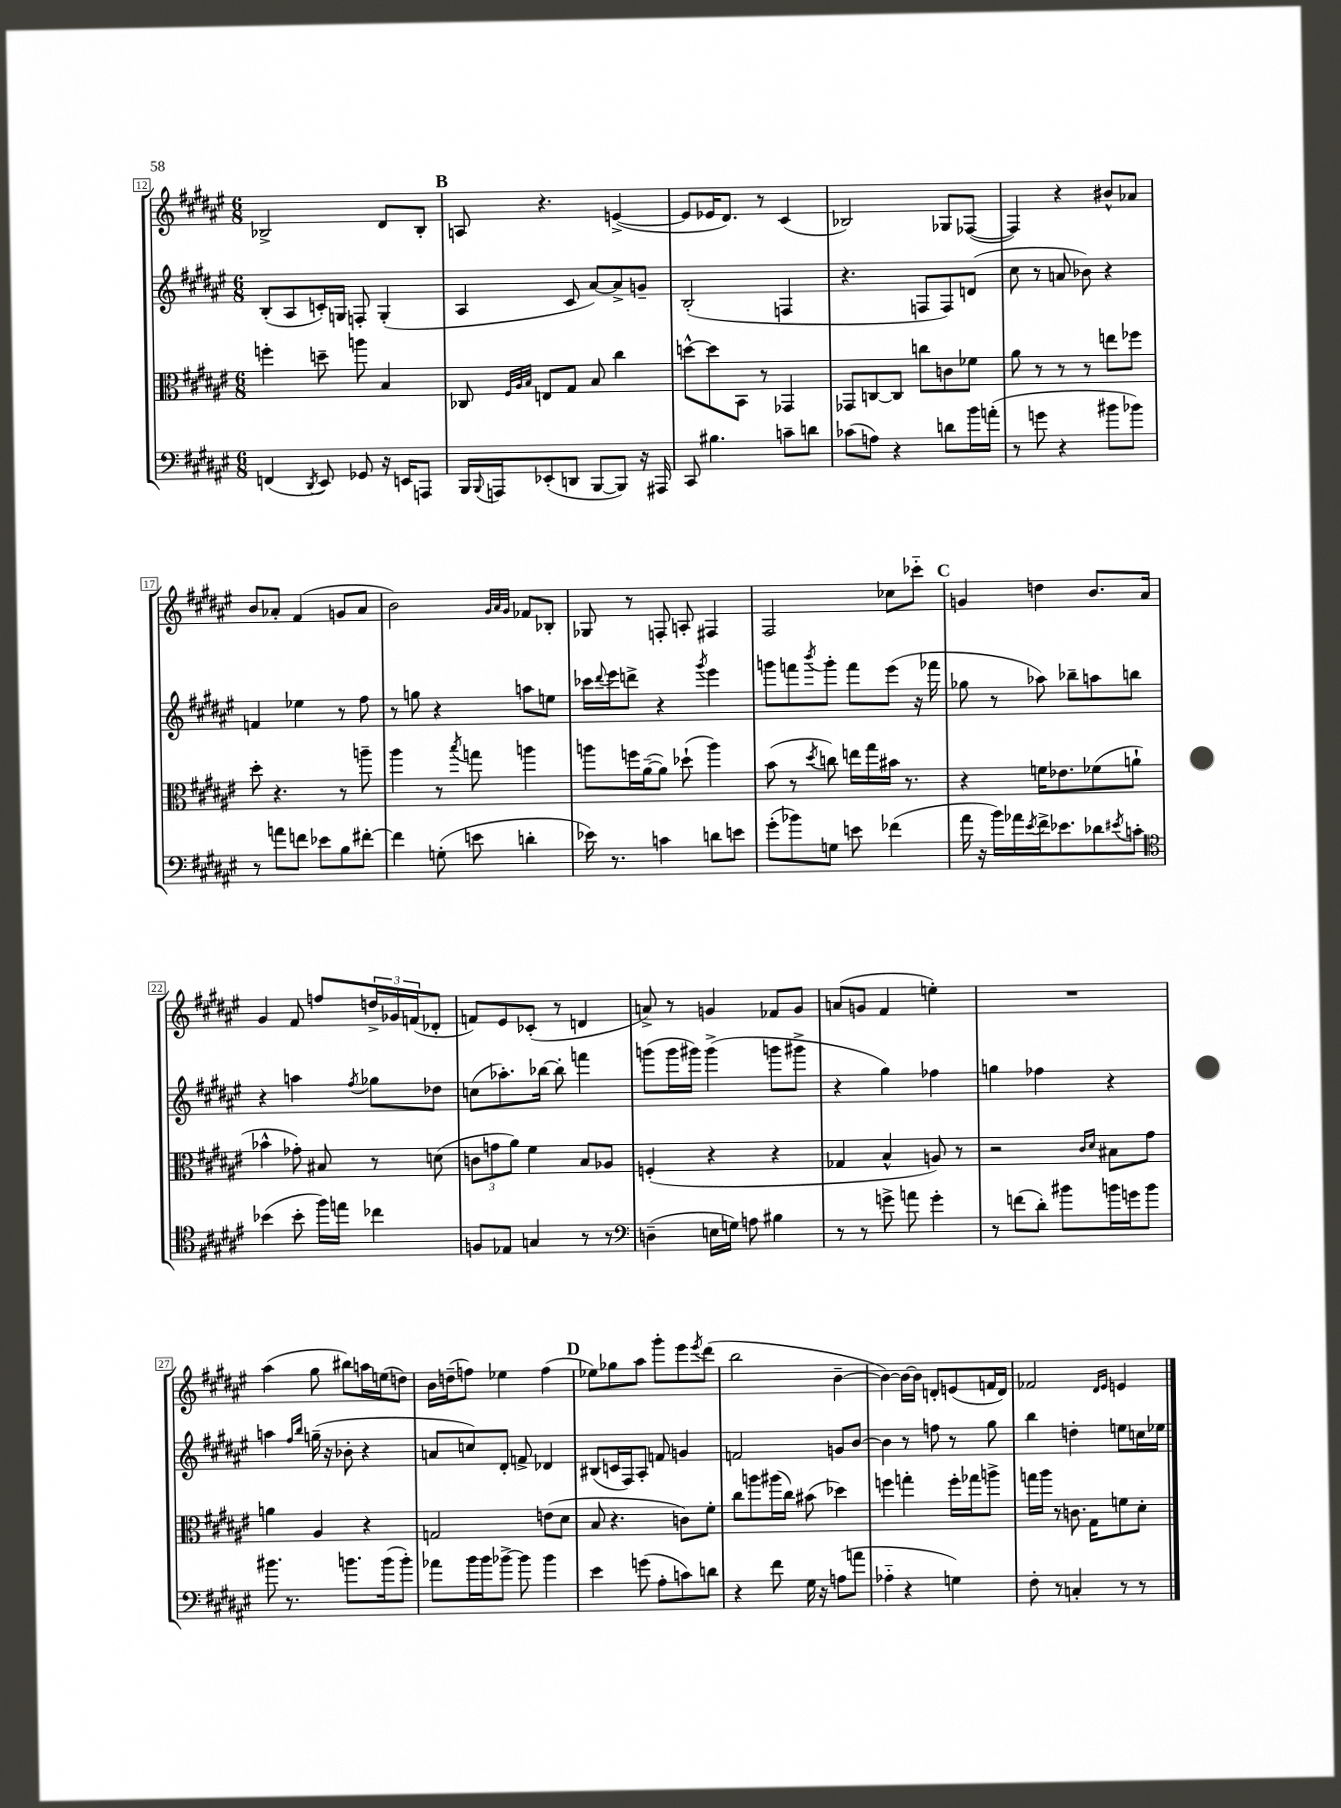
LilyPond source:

<<
\new StaffGroup <<
\new Staff = "s0" {
    \clef treble \key fis \major \numericTimeSignature \time 6/8
    bes2-> dis'8 bes8-. |
    \mark \markup { \bold "B" } a8 r4. e'4~->( |
    e'8 ees'16 dis'8.) r8 cis'4( |
    bes2) ges8 fes8~( |
    fes4) r4 bis'8-^ aes'8 |
    b'8 aes'8-. fis'4( g'8 aes'8 |
    b'2) \grace { gis'32 ais'32 gis'32 } fes'8 bes8-. |
    ges8 r8 f8-. a8-. fis4 |
    fis2 ces''8 ces'''8-_ |
    \mark \markup { \bold "C" } g'4 d''4 b'8. ais'16 |
    gis'4 fis'8 f''8 \tuplet 3/2 { d''16-> ges'16 f'16( } des'8-. |
    f'8) eis'8 ces'8-.( r8 d'4 |
    a'8->) r8 g'4 fes'8 g'8 |
    a'8( g'8 fis'4 e''4-.) |
    R2. |
    ais''4( gis''8 bis''8) a''16 e''16( d''8) |
    b'16 d''16--( f''8) ees''4 f''4( |
    \mark \markup { \bold "D" } ees''8) ges''8 ais''8 gis'''8-. eis'''8 \acciaccatura { eis'''8 } dis'''8( |
    b''2 b'4~-- |
    b'4~) b'16~ b'16 d'8-. e'8( f'16 d'16) |
    fes'2 \grace { dis'16 eis'16 } e'4 \bar "|." |
}
\new Staff = "s1" {
    \clef treble \key fis \major \numericTimeSignature \time 6/8
    b8-.( ais8 c'16-.) g16 f8-. g4-.( |
    \mark \markup { \bold "B" } ais4 cis'8 ais'8~) ais'8-> g'8-- |
    b2-.( f4 |
    r4. f8 f8) d'8( |
    cis''8 r8 a'8 bes'8) r4 |
    f'4 ees''4 r8 fis''8 |
    r8 g''8 r4 a''8 e''8 |
    ces'''16 \appoggiatura { dis'''8 } eis'''16 d'''8-> r4 \acciaccatura { gis'''8 } eis'''4 |
    g'''8 f'''8 \acciaccatura { b'''8 } g'''8-. f'''8 eis'''8( r16 fes'''16 |
    \mark \markup { \bold "C" } ges''8 r8 aes''8) bes''8-- a''8 b''8 |
    r4 a''4 \acciaccatura { fis''8 } ges''8 des''8 |
    c''8( aes''8.-.) bes''16~ bes''8-. f'''4 |
    g'''8( g'''16 gis'''16) gis'''4->( g'''8 gis'''8-> |
    r4 gis''4) fes''4 |
    g''4 fes''4 r4 |
    a''4 \grace { fis''16 b''16 } g''16--( r16 bes'8-. r4 |
    a'8 c''8) dis'8-. f'8-> des'4 |
    \mark \markup { \bold "D" } bis8( c'16 fis16) ais8-. f'8 g'4 |
    f'2 g'8 b'8~ |
    b'4 r8 f''8 r8 gis''8 |
    b''4 d''4-. e''8 c''16 ees''16 \bar "|." |
}
\new Staff = "s2" {
    \clef alto \key fis \major \numericTimeSignature \time 6/8
    f''4-. d''8-- a''8 b4 |
    \mark \markup { \bold "B" } ces8 \grace { fis32 ais32 b32 } e8 gis8 b8 cis''4 |
    d''8~-^ d''8 b,8 r8 ges,4 |
    ges,8 c8~ c8 c''8 c'8 fes'8 |
    ais'8 r8 r8 r8 e''8 fes''8 |
    dis''8-. r4. r8 a''8-- |
    ais''4 r8 \acciaccatura { b''8 } g''8 a''4 |
    a''8 f''16 ais'16~--( ais'8) des''8-!( a''4) |
    b'8( r8 \acciaccatura { dis''8 } c''8) e''16 gis''16 bis'16 r8. |
    \mark \markup { \bold "C" } r4 f'16 ees'8. fes'8( a'8-! |
    bes'4-^ ges'8-.) bis8 r8 d'8( |
    \tuplet 3/2 { c'8 g'8 ais'8) } fis'4 b8 aes8 |
    f4-.( r4 r4 |
    ges4 b4-^ a8) r8 |
    r2 \grace { cis'16 dis'16 } bis8 gis'8 |
    a'4 ais4 r4 |
    g2 e'8( dis'8 |
    \mark \markup { \bold "D" } b8 r4. c'8) fis'8-. |
    cis''8 a''8 ais''16( cis''16) bis'8( des''4) |
    f''4 g''4-. f''16-. ges''16 a''8-> |
    g''16 ais''16 r8 c'8. gis16 f'8 dis'8-. \bar "|." |
}
\new Staff = "s3" {
    \clef bass \key fis \major \numericTimeSignature \time 6/8
    f,4( \acciaccatura { dis,8 } eis,8) ges,8 r16 e,16 a,,8 |
    \mark \markup { \bold "B" } b,,16 \appoggiatura { b,,8 } a,,16 ees,8-.( d,8 b,,8~ b,,8) r16 ais,,16 |
    cis,8 bis4. c'8-- d'8 |
    ces'8( a8) r4 d'8 b'16 a'16-.( |
    r8 g'8 r4 bis'8 bes'8) |
    r8 a'8 f'8 ees'8 b8 fis'8~-. |
    fis'4 g8-.( e'8 d'4-. |
    ees'16) r8. c'4 d'8 e'8 |
    gis'8-.( bes'8) g8 e'8 fes'4( |
    \mark \markup { \bold "C" } ais'16 r16 b'16) aes'16 \acciaccatura { eis'8 } fis'16-> ees'8. des'8 \acciaccatura { eis'8 } c'8-. |
    \clef tenor bes'4( bes'8-. fis''16) e''16 ces''4 |
    f8 ees8 g4 r8 r8 |
    \clef bass d4--( e16 g16) a8 bis4 |
    r8 r8 g'8-> a'8 g'4-. |
    r8 f'8( dis'8-.) bis'8 b'16 g'16 b'8 |
    bis'8. r8. b'8. b'16( b'8-.) |
    aes'8 b'16 b'16 bes'8~-> bes'8 bes'4 |
    \mark \markup { \bold "D" } eis'4 g'8( ais8-. c'8) d'8 |
    r4 fis'8 gis16 r16 a8( a'8 |
    aes4-_ r4 g4) |
    fis8-. r8 c4-. r8 r8 \bar "|." |
}
>>
>>
\layout { \context { \Score currentBarNumber = #12 \override BarNumber.stencil = #(make-stencil-boxer 0.1 0.3 ly:text-interface::print) } }
